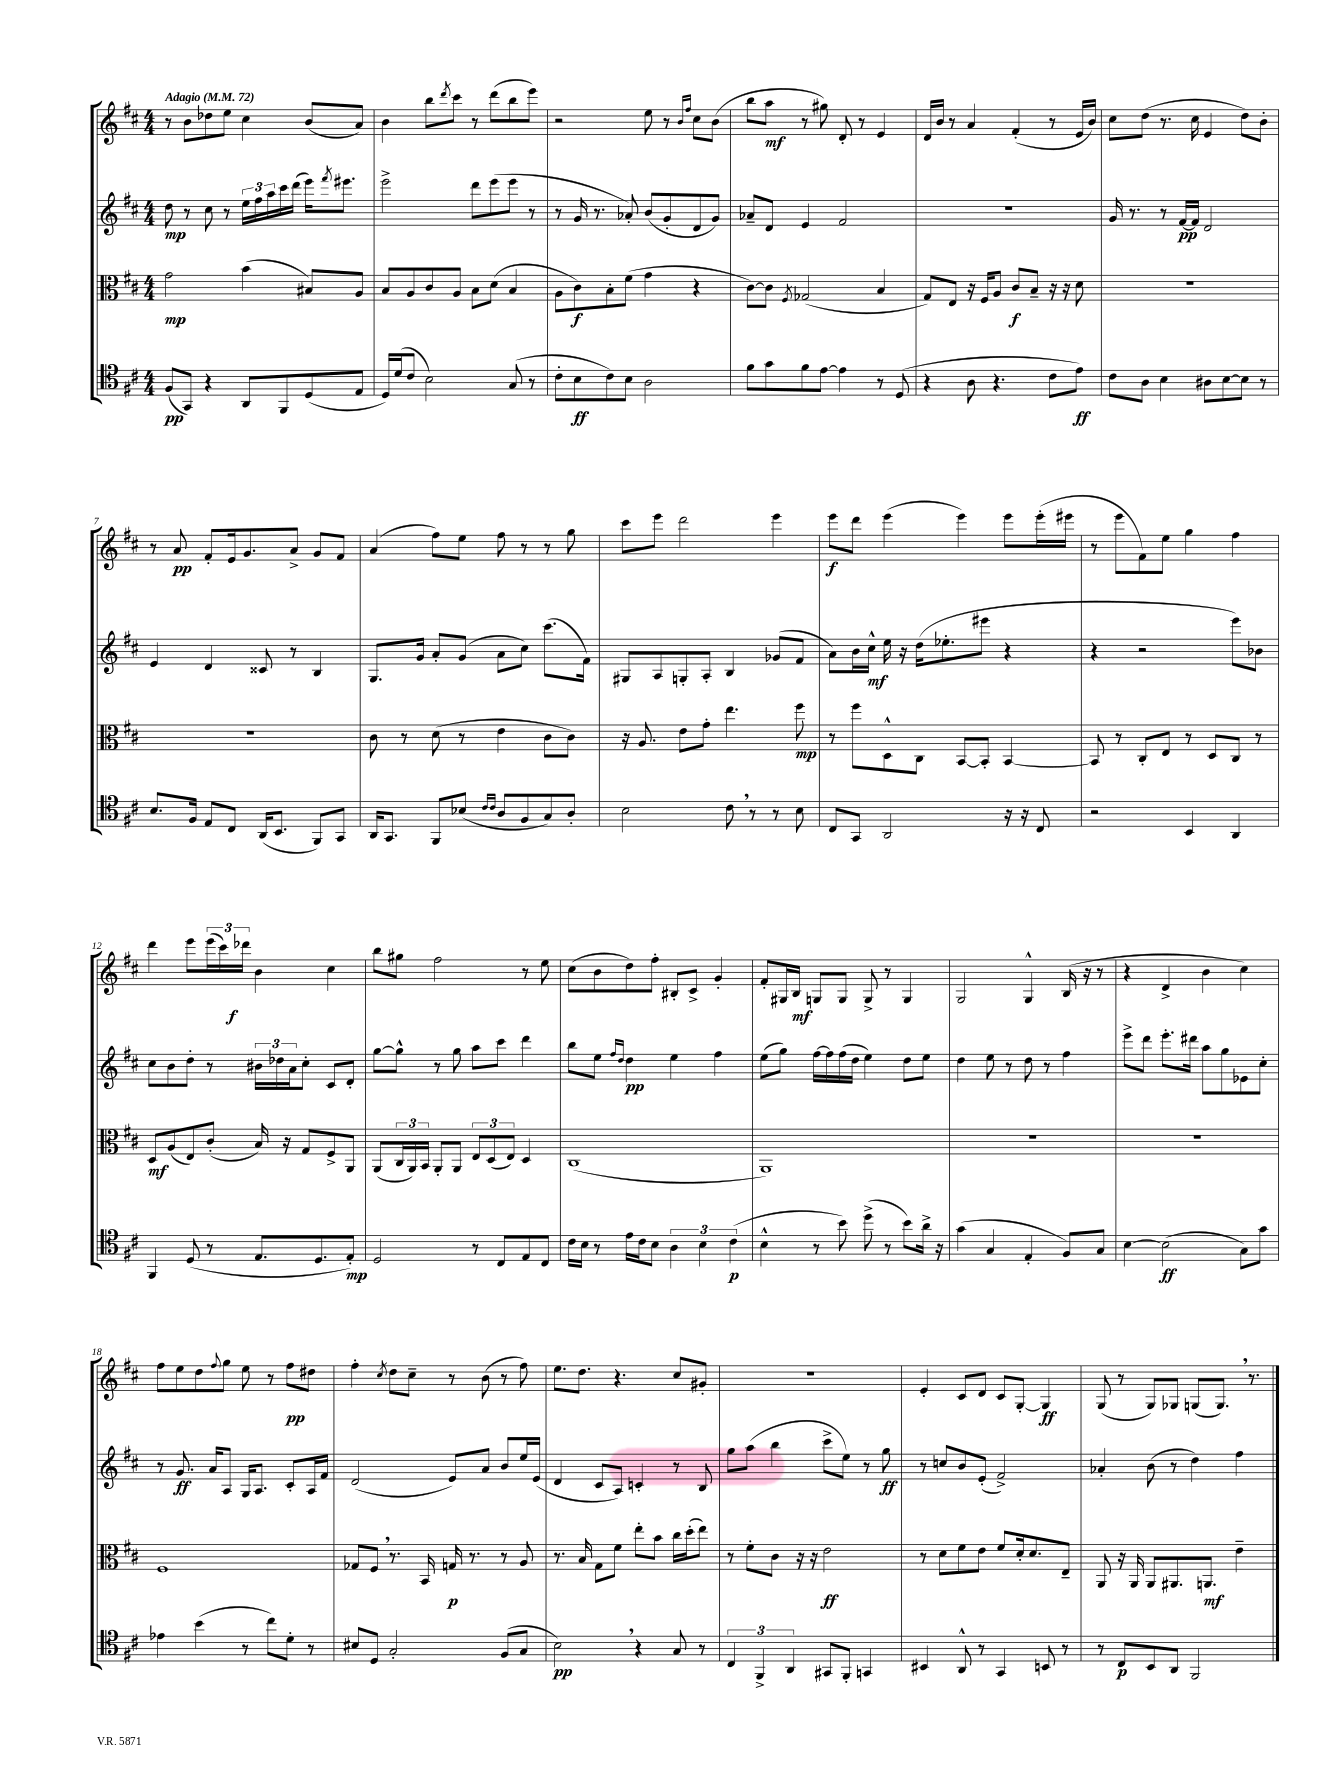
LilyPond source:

<<
\new StaffGroup <<
\new Staff = "s0" {
    \clef treble \key d \major \numericTimeSignature \time 4/4 \tempo "Adagio" 4 = 72
    r8 b'8 des''8 e''8 cis''4 b'8( a'8) |
    b'4 b''8 \acciaccatura { d'''8 } cis'''8 r8 d'''8( b''8 e'''8) |
    r2 e''8 r8 \grace { b'16 fis''16 } cis''8 b'8( |
    b''8 a''8\mf r8 gis''8) d'8-. r8 e'4 |
    d'16 b'16 r8 a'4 fis'4-.( r8 e'16 b'16) |
    cis''8 d''8( r8. cis''16 e'4 d''8) b'8-. |
    r8 a'8\pp fis'8-. e'16 g'8. a'8-> g'8 fis'8 |
    a'4( fis''8) e''8 fis''8 r8 r8 g''8 |
    cis'''8 e'''8 d'''2 e'''4 |
    e'''8\f d'''8 e'''4( e'''4) e'''8 e'''16-.( eis'''16 |
    r8 e'''8 fis'8) e''8 g''4 fis''4 |
    d'''4 e'''8 \tuplet 3/2 { e'''16( cis'''16) des'''16\f } b'4 cis''4 |
    b''8 gis''8 fis''2 r8 e''8 |
    cis''8( b'8 d''8) fis''8-. bis8-. cis'8-> g'4-. |
    fis'8-. gis16 b16\mf g8 g8 g8-> r8 g4 |
    g2 g4-^ b16( r16 r8 |
    r4 d'4-> b'4 cis''4) |
    fis''8 e''8 d''8 \appoggiatura { fis''8 } g''8 e''8 r8 fis''8\pp dis''8 |
    fis''4-. \acciaccatura { cis''8 } d''8 cis''8-- r8 b'8( r8 fis''8) |
    e''8. d''8. r4. cis''8 gis'8-. |
    R1 |
    e'4-. cis'8 d'8 cis'8 g8~-. g4\ff |
    g8( r8 g8) ges8 g8( g8.) \breathe r8. \bar "|." |
}
\new Staff = "s1" {
    \clef treble \key d \major \numericTimeSignature \time 4/4
    d''8\mp r8 cis''8 r8 \tuplet 3/2 { e''16 fis''16 a''16 } cis'''16 d'''16( e'''16) \acciaccatura { fis'''8 } eis'''8. |
    e'''2-> d'''8 e'''8( e'''8 r8 |
    r8 g'16 r8. aes'8-.) b'8( g'8-. d'8 g'8) |
    aes'8-- d'8 e'4 fis'2 |
    R1 |
    g'16 r8. r8 fis'16~\pp fis'16 d'2 |
    e'4 d'4 cisis'8 r8 b4 |
    g8. g'16 a'8-. g'8( a'8 cis''8) cis'''8.( fis'16) |
    gis8 a8 g8-. a8-. b4 ges'8( fis'8 |
    a'8) b'16 cis''16-^\mf e''16 r16 d''16( ees''8.-. eis'''8 r4 |
    r4 r2 e'''8) bes'8 |
    cis''8 b'8 d''8-. r8 \tuplet 3/2 { bis'16 des''16 a'16 } cis''8-. cis'8 d'8-. |
    g''8~ g''8-^ r8 g''8 a''8 cis'''8 d'''4 |
    b''8 e''8 \grace { fis''16 d''16 } d''4\pp e''4 fis''4 |
    e''8( g''8) fis''16~ fis''16 fis''16( d''16 e''4) d''8 e''8 |
    d''4 e''8 r8 d''8 r8 fis''4 |
    e'''8-> d'''8 e'''8.-. dis'''16 a''8 g''8 ees'8 cis''8-. |
    r8 g'8.\ff a'16 a8 g16 a8. cis'8-. a16 fis'16 |
    d'2( e'8) a'8 b'8 e''16 e'16( |
    d'4 cis'8 a8) c'4-. r8 b8 |
    g''8 a''8( b''4 cis'''8-> e''8) r8 g''8\ff |
    r8 c''8 b'8 e'8-.( fis'2->) |
    aes'4-. b'8( r8 d''4) fis''4 \bar "|." |
}
\new Staff = "s2" {
    \clef alto \key d \major \numericTimeSignature \time 4/4
    g'2\mp b'4( bis8) a8 |
    b8 a8 cis'8 a8 b8 d'8( b4 |
    a8 cis'8\f) b8-. fis'8( g'4 r4 |
    cis'8~) cis'8 \acciaccatura { fis8 } ges2( b4 |
    g8) e8 r16 fis16 a8 cis'8\f b8-- r16 r16 d'8 |
    R1 |
    R1 |
    cis'8 r8 d'8( r8 e'4 cis'8 cis'8) |
    r16 a8. e'8 g'8-. e''4. fis''8\mp |
    r8 fis''8 d8-^ cis8 b,8~ b,8-. b,4~ |
    b,8 r8 cis8-. e8 r8 d8 cis8 r8 |
    d8\mf a8( e8) cis'8-.( b16) r16 g8 fis8-> a,8 |
    a,8( \tuplet 3/2 { cis16 a,16) b,16 } a,8-. a,8 \tuplet 3/2 { e8 d8( e8) } d4 |
    cis1( |
    a,1) |
    R1 |
    R1 |
    fis1 |
    ges8 fis8 \breathe r8. b,16 g16\p r8. r8 a8 |
    r8. b16 g8 fis'8 e''8-. b'8 cis''16 d''16-.( e''8) |
    r8 fis'8-. cis'8 r16 r16 e'2\ff |
    r8 d'8 fis'8 e'8 fis'8 d'16-. d'8. e8-- |
    a,8 r16 a,16 a,8 ais,8. a,8.\mf e'4-- \bar "|." |
}
\new Staff = "s3" {
    \clef tenor \key d \major \numericTimeSignature \time 4/4
    fis8\pp( g,8) r4 a,8 fis,8 d8( e8 |
    d16) d'16( cis'8 b2) g8( r8 |
    cis'8-. b8\ff cis'8) b8 a2 |
    fis'8 g'8 fis'8 e'8~ e'4 r8 d8( |
    r4 a8 r4. cis'8 e'8\ff) |
    cis'8 a8 b4 ais8 b8~ b8 r8 |
    b8. fis16 e8 cis8 a,16( b,8. fis,8) g,8 |
    a,16 g,8. fis,8 bes8( \grace { cis'16 cis'16 } a8 fis8 g8) a8-. |
    b2 cis'8 \breathe r8 r8 b8 |
    cis8 g,8 a,2 r16 r16 cis8 |
    r2 b,4 a,4 |
    fis,4 d8( r8 e8. d8. e8-.\mp) |
    d2 r8 cis8 e8 cis8 |
    cis'16 b16 r8 e'16 cis'16 b8 \tuplet 3/2 { a4 b4 cis'4\p( } |
    b4-^ r8 b'8) d''8->( r8 b'8) a'16-> r16 |
    g'4( g4 e4-. fis8) g8 |
    b4~ b2\ff( g8) g'8 |
    ees'4 b'4( r8 cis''8) d'8-. r8 |
    bis8 d8 g2-. fis8( g8 |
    b2\pp) \breathe r4 g8 r8 |
    \tuplet 3/2 { cis4 fis,4-> a,4 } gis,8 fis,8-. g,4 |
    bis,4 a,8-^ r8 g,4 b,8 r8 |
    r8 cis8\p b,8 a,8 fis,2 \bar "|." |
}
>>
>>
